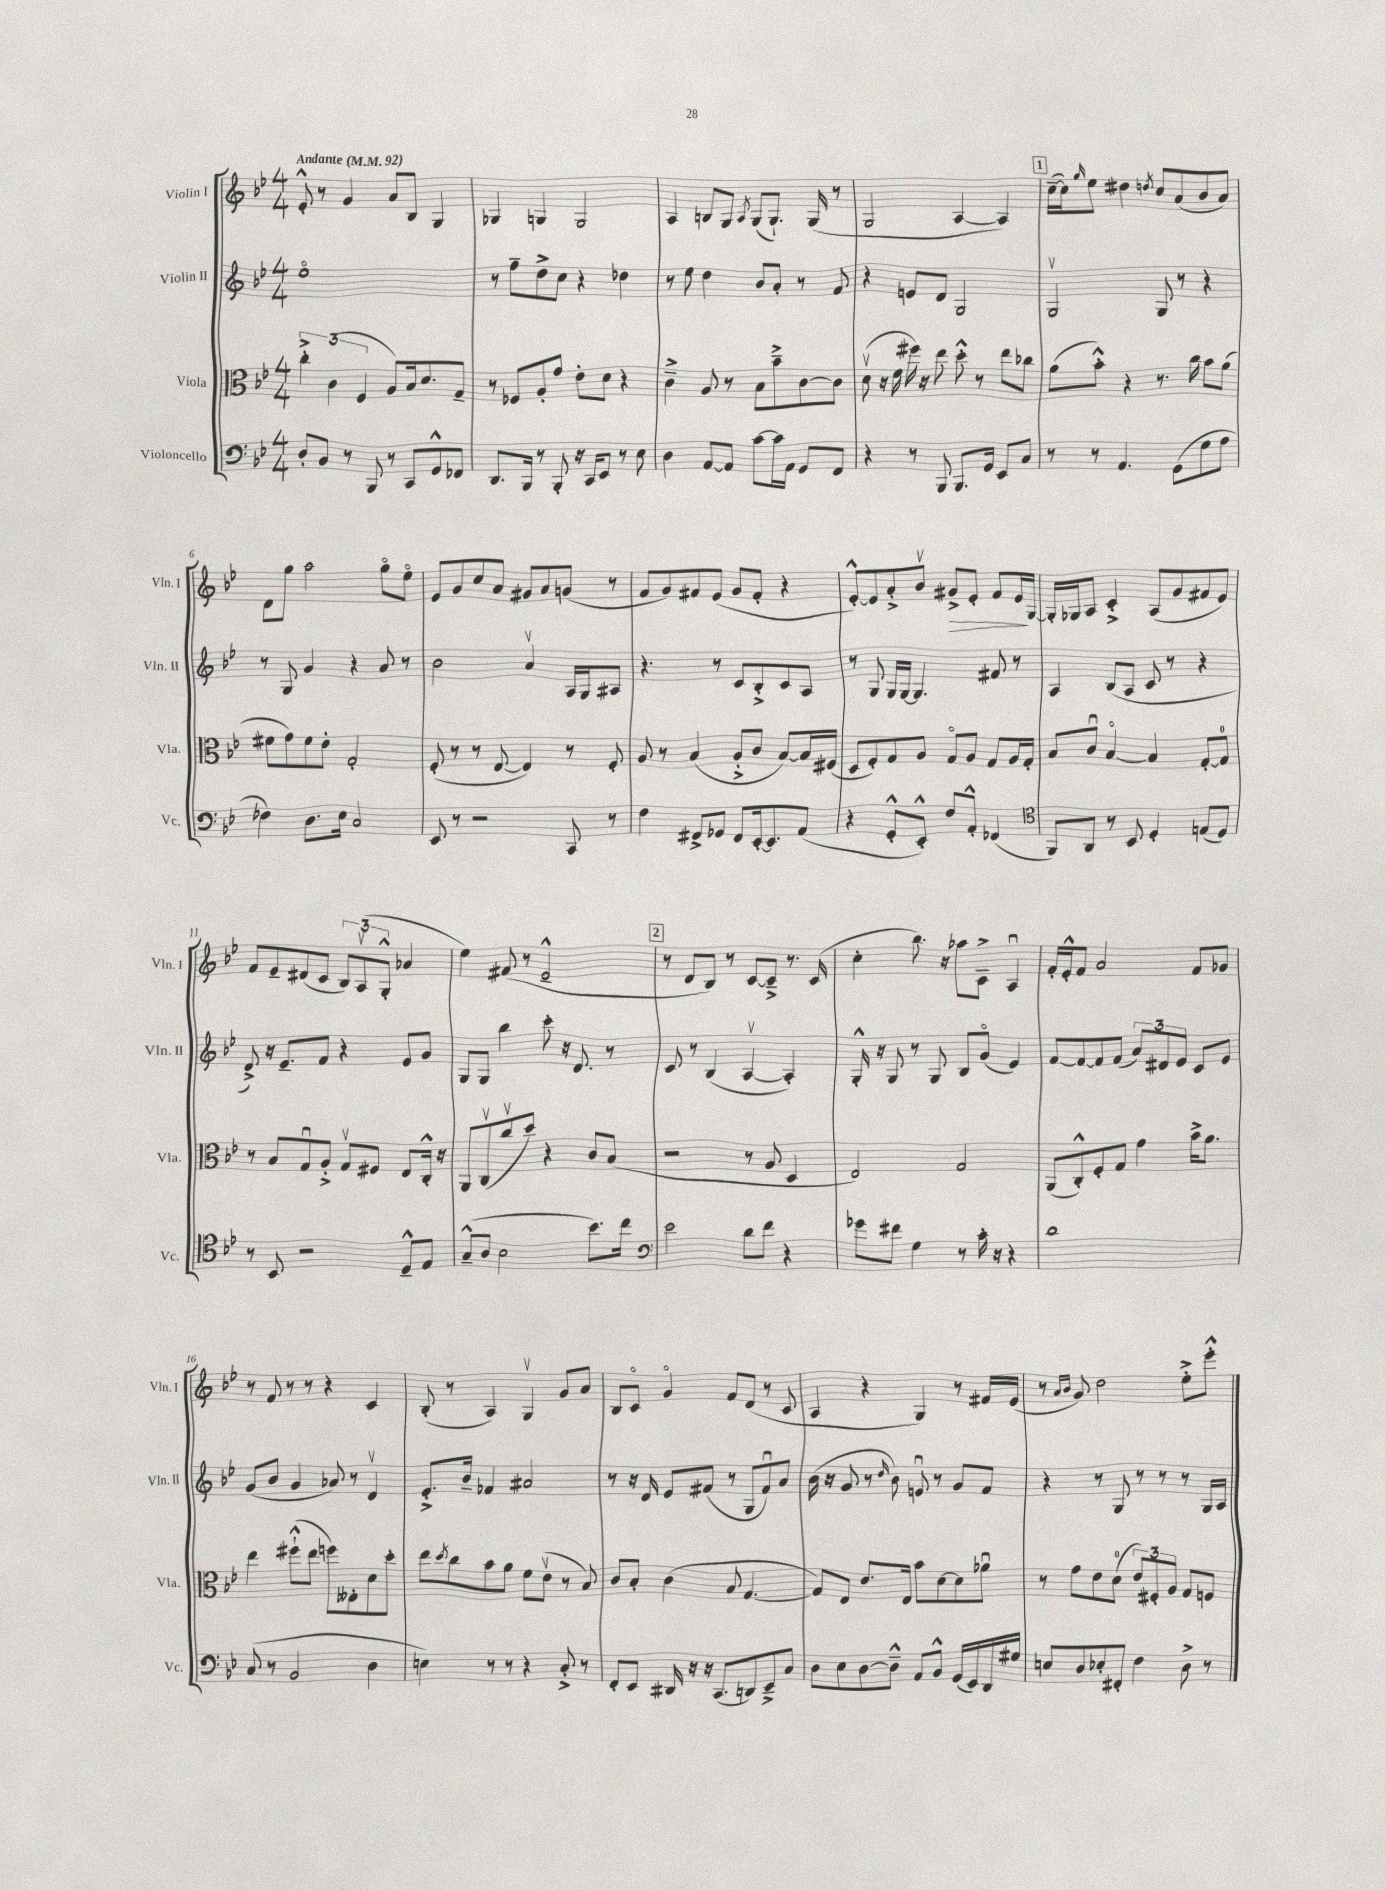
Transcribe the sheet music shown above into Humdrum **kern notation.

**kern	**kern	**kern	**kern
*staff4	*staff3	*staff2	*staff1
*clefF4	*clefC3	*clefG2	*clefG2
*k[b-e-]	*k[b-e-]	*k[b-e-]	*k[b-e-]
*M4/4	*M4/4	*M4/4	*M4/4
*MM92	*MM92	*MM92	*MM92
8D'/L	6cc'^\	1ee-o	8e-'^^/
8BB-/J	.	.	8r
.	(6c\	.	.
8r	.	.	4g/
.	6F/	.	.
8BBB-/	.	.	.
8r	8A/L)	.	8a/L
8CC/L	16B-/k	.	8B-/J
.	8.d/	.	.
8GG^^/	.	.	4G/
8FF-/J	8G~/J	.	.
=	=	=	=
8.DD/L	8r	8r	4G-/
.	8F-/L	8ff~\L	.
16BBB-/Jk	.	.	.
8r	8A'/	8dd^\	4G/
8BBB-'/	8g/J	8cc\J	.
16r	8e-'\L	4r	2G/
16CC/LK	.	.	.
8EE-/J	8d\J	.	.
8r	4r	4dd-\	.
8E-\	.	.	.
=	=	=	=
4D\	4c~^\	8r	4A/
.	.	8ee-\	.
[8AA/L	8A/	4dd\	8B/L
8AA/]J	8r	.	8G/J
.	.	.	8qA/
[8c\L	8B-\L	8b-/L	(8G/L
16c\]L	8b-~^\	8a'/J	8.G`/J)
16AA\JJ	.	.	.
8GG/L	[8c\	8r	.
.	.	.	(16G/
8FF/J	8c\]J	8f/	8r
=	=	=	=
4r	(8dv\	4r	2G/
.	16r	.	.
.	16f\	.	.
8r	16ff#\)	8e/L	.
.	16r	.	.
8BBB-/	8ee-\	8d/J	.
8.BBB-/L	8dd'^^\	2G/	[4A/
.	8r	.	.
16GG/Jk	.	.	.
8EE-/L	8ee-\L	.	4A/])
8C/J	8cc-\J	.	.
=	=	=	=
8r	(8a\L	2Gv/	([16cc~\LL
.	.	.	16cc\]J)
.	.	.	16qqgg/
8r	8b-'^^\J)	.	8ee-\J
4.AA/	4r	.	4dd#\
.	.	.	8qdd/
.	8.r	8G/	8cc/L
(8GG\L	.	8r	(8a/
.	16cc\	.	.
8G\	8b-\L	4r	8b-/
8A\J	(8a\J	.	8a/J)
=	=	=	=
4F-\)	8f#\L	8r	8d\L
.	8g\)	8G/	8gg\J
8.D\L	8f#\	4g/	2aa\
.	8e-'\J	.	.
16E-\Jk	.	.	.
2C/	2G'/	4r	.
.	.	8a/	8ggo\L
.	.	8r	8ee-o\J
=	=	=	=
8EE-/	(8F'/	2b-\	8e-/L
8r	8r	.	8g/
2r	8r	.	8cc/
.	[8E-/	.	8a/J
.	4E-/])	4av/	8g#/L
.	.	.	8a/
8CC/	8r	16A/LL	(8g/J
.	.	16G/J	.
8r	8F'/	8A#/J	8r
=	=	=	=
4F\	8A/	4.r	8f/L
.	8r	.	8g/)
8FF#^/L	(4B-/	.	8f#/
8GG-/J	.	8r	(8e-/J
8FF#/L	8A'^/L	8c/L	8g/L
[16EE-'/k	8c/J	8B-'^/	8f#'/J
8.EE-/]	.	.	.
.	[8B-/L)	8c/	4r
(8AA/J	16B-/]L	8A/J	.
.	(16F#/JJ	.	.
=	=	=	=
4r	8D/L	8r	[8e-'^^/L)
.	8F'/)	8G/	8e-/]
8GG'^^/L	8G/	16G/LL	8a'^/
.	.	[16G/JJ	.
8EE-'^^/J)	8A/J	4.G/]	8b-v/J
8F/L	8Go/L	.	8g#^/L
8AA'^^/J	8A/J	.	8e-'/J
(4FF-/	8G/L	8f#/	8f/L
.	16A/L	8r	16e-/L
.	16G'/JJ	.	[16G/JJ
=	=	=	=
*clefC4	*	*	*
8FF/L)	8B-/L	4A/	16G'/]LL
.	.	.	16G-/J
8AA/J	8cu/J	.	8A/J
8r	[4B-o/	(8B-/L	4c'^/
8BB-/	.	8A/J	.
4D'/	4B-/]	8c/	(8A/L
.	.	8r	8g/
(8E/L	[8G'/L	4r	8f#/
8D/J)	8G/]J	.	8e-/J)
=	=	=	=
8r	8r	8d^/)	8f/L
8BB-/	8B-/L	16r	8e-~/
.	.	8.e-~/L	.
2r	8Gu/	.	(8d#/
.	8A'^/J	8f/J	8c/J
.	8Gv/L	4r	12B-/L)
.	.	.	(12Av/
.	8F#/J	.	.
.	.	.	12G'^^/J
8D~^^/L	8E-/L	8e-/L	4a-/
8E-/J	16C'^^/Jk	8g/J	.
.	16r	.	.
=	=	=	=
(8G~^^/L	8AA/L	8G/L	4ee-\)
8A/J	(8Cv/	8G/J	.
2B-\	8ccv/	4bb-\	(8f#/
.	8dd/J)	.	8r
.	4r	8ccc'\	2e-~^^/
.	.	16r	.
.	.	8.d/	.
8.b-\L)	8c/L	.	.
.	(8B-/J	8r	.
16cc\Jk	.	.	.
=	=	=	=
*clefF4	*	*	*
2e-\	2r	8c/	8r
.	.	8r	8d/L
.	.	(4B-/	8B-/J)
.	.	.	8r
8d\L	8r	[4Av/	[8c/L
8f\J	8A/	.	8c~^/]J
4r	4D/	4A'/])	8.r
.	.	.	(16c/
=	=	=	=
8g-\L	2E-/)	16G'^^/	4cc'\
.	.	16r	.
8f#\J	.	8G/	.
4G\	.	8r	8.bb-\)
.	.	8G/	.
.	.	.	16r
8r	2G/	8B-/L	8aa-\L
16c'\	.	(8go/J	8c~^\J
16r	.	.	.
4r	.	4e-/)	4Au/
=	=	=	=
1d	(8AA/L	[8f/L	16f'/LL
.	.	.	16e-'^^/J
.	8C'^^/)	8f/_	8f/J
.	8F'/	8f/]	2a/
.	8G/J	(8f/J	.
.	4g\	12a/L)	.
.	.	12d#/	.
.	.	12e-/J	.
.	16b-^\LK	8c/L	8f/L
.	8.a\J	.	.
.	.	8e-/J	8g-/J
=	=	=	=
(8C/	4ee-\	(8g/L	8r
8r	.	8b-/J	8f/
2BB-/	(8ff#`^^\L	4g/	8r
.	8ee-\J	.	8r
.	8ff\L)	8a-/)	4r
.	8E--'\	8r	.
4D\	8d\	4dv/	4c/
.	8dd'\J	.	.
=	=	=	=
4E\)	8ee-\L	8.e-'^/L	(8B-'/
.	8qdd/	.	.
.	8cc\	.	8r
.	.	16b-~/Jk	.
8r	8b-\	4f-/	4A/)
8r	8a\J	.	.
4r	8f\L	2a#/	4Gv/
.	(8e-v\J	.	.
8C'^/	8r	.	8g/L
8r	8B-/)	.	8a/J
=	=	=	=
8FF'/L	8c/L	8r	8B-/L
8EE-/J	8B-'/J	16r	8co/J
.	.	16d/	.
16DD#/	(4c\	8e-/L	4go/
16r	.	.	.
16r	.	(8f#/J	.
(8.CC/L	.	.	.
.	8B-/	8r	8f/L
8DD/)	[4.G/	8G/L	(8d/J
8EE-~^/	.	8f#u/)	8r
8C/J	.	8a/J	8c/
=	=	=	=
8D\L	8G/]L)	(16b-\	4A/
.	.	16r	.
8E-\	8E-/J	8g/	.
[8D\	8.e-/L	8r	4r
.	.	16qqdd/	.
8D~^^\]J	.	8b-\)	.
.	16E-/Jk	.	.
8AA/L	8b-\L	8eu/	4G/)
8BB-^^/J	[8d\	8r	.
(16GG/LL	8d\]	8g/L	8r
16EE-/)	.	.	.
16DD/	8a-u\J	8f/J	16f#/LL
16G#/JJ	.	.	(16e-/JJ
=	=	=	=
8E/L	8r	4r	8r
.	.	.	16qqa/LL
.	.	.	16qqb-/JJ
8D/	8g\L	.	8g/)
8E-'/	8e-\	8r	2dd\
8FF#'/J	(8d\J	8G/	.
4F\	12e-/L)	8r	.
.	12F#'/	.	.
.	.	8r	.
.	12A/J	.	.
8D^\	8G/L	8r	8ee-'^\L
8r	8F/J	16G/LL	8eee-'^^\J
.	.	16A/JJ	.
==	==	==	==
*-	*-	*-	*-
